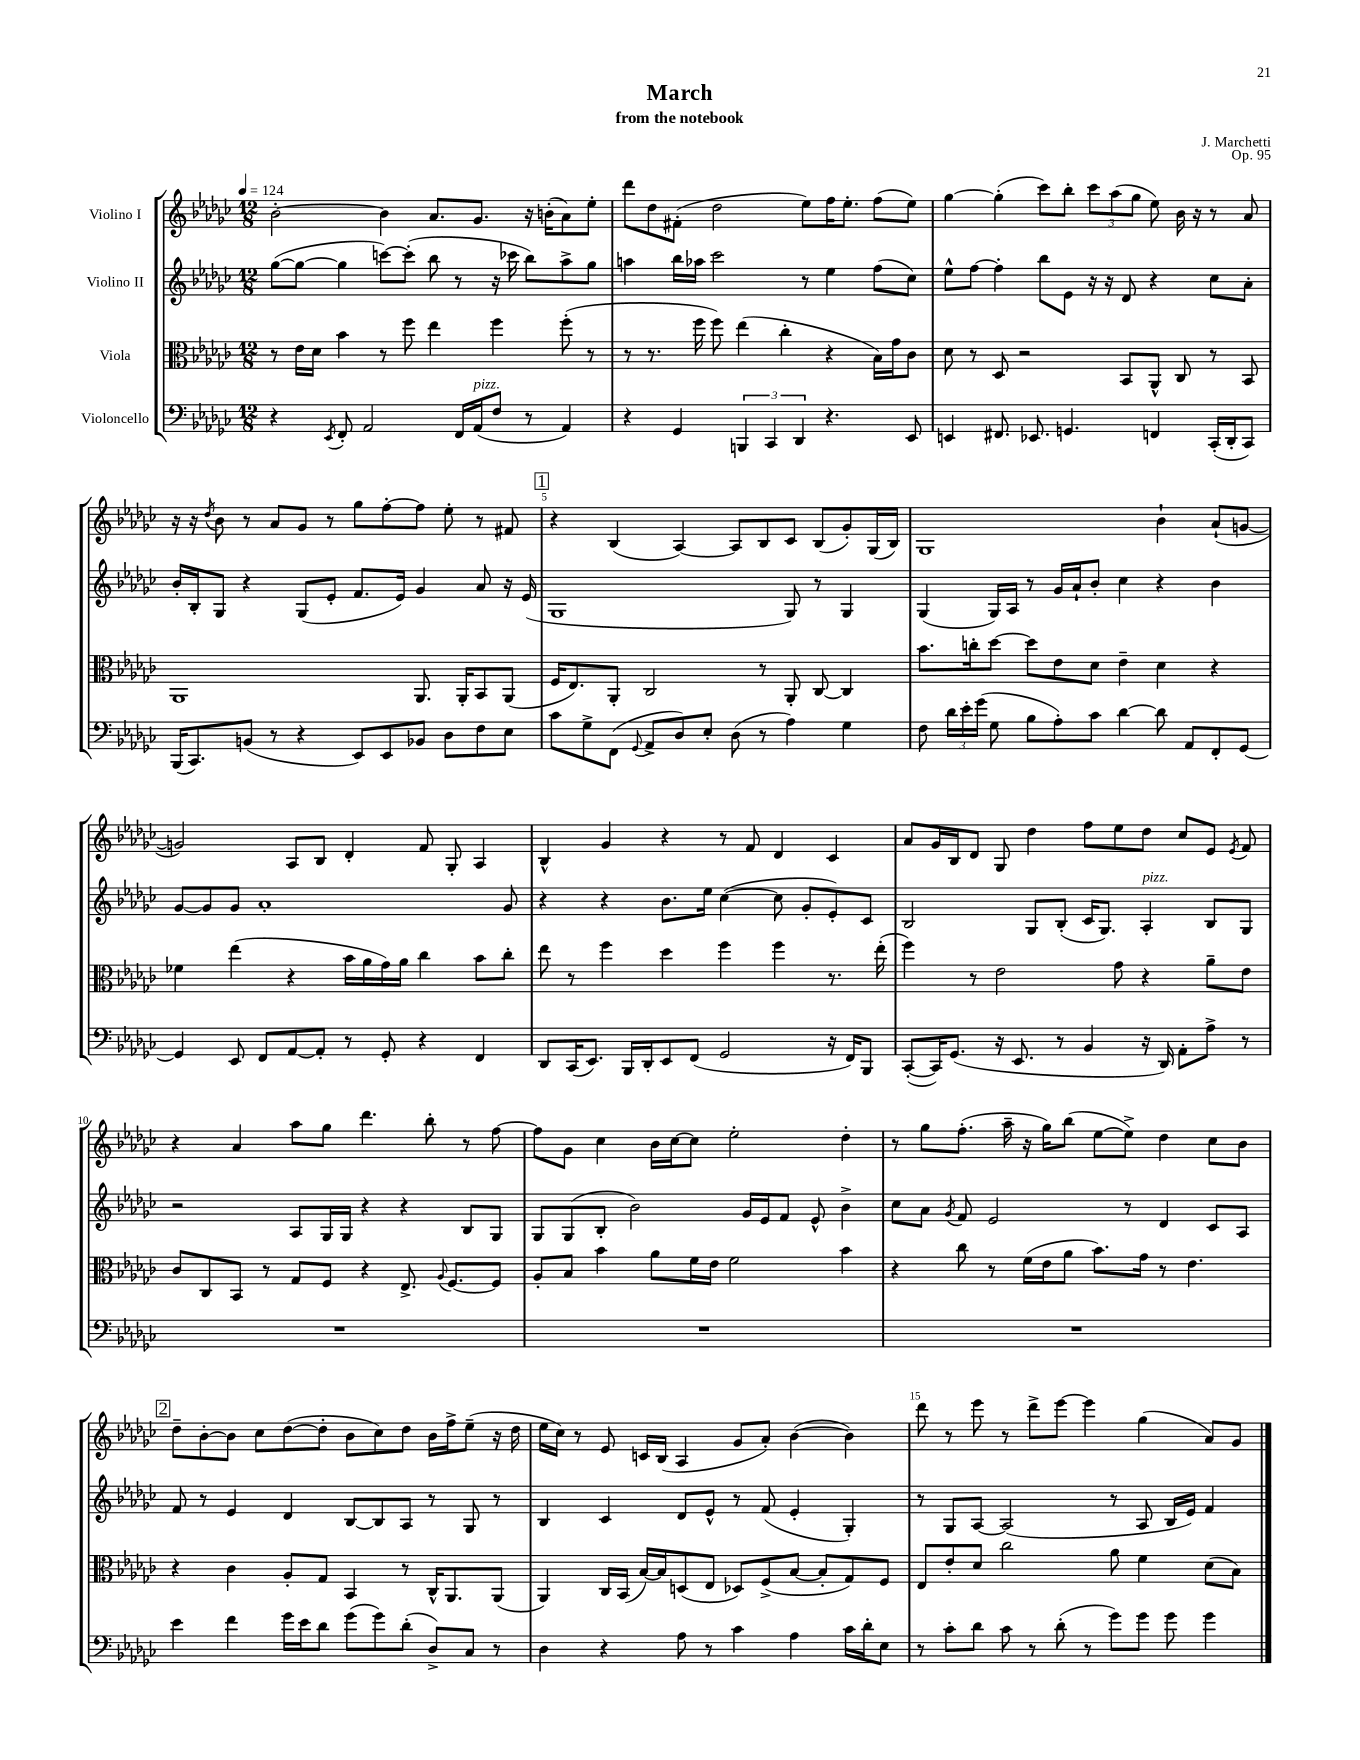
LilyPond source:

\header { title = "March" composer = "J. Marchetti" subtitle = "from the notebook" opus = "Op. 95" }
<<
\new StaffGroup <<
\new Staff = "s0" \with { instrumentName = "Violino I" } {
    \clef treble \key ges \major \numericTimeSignature \time 12/8 \tempo 4 = 124
    \autoBeamOff bes'2~-. bes'4 aes'8.[ ges'8.] r16 b'16[-.( aes'8) ees''8]-. |
    des'''8[ des''8 fis'8]-.( des''2 ees''8[) f''16 ees''8.]-. f''8[( ees''8]) |
    ges''4~ ges''4-.( ces'''8[) bes''8]-. \tuplet 3/2 { ces'''8[ aes''8( ges''8] } ees''8) bes'16 r16 r8 aes'8 |
    r16 r16 \acciaccatura { des''8 } bes'8 r8 aes'8[ ges'8] r8 ges''8[ f''8~-. f''8] ees''8-. r8 fis'8 |
    \mark \markup { \box "1" } r4 bes4( aes4~) aes8[ bes8 ces'8] bes8[( ges'8-.) ges16( bes16]) |
    ges1 bes'4-! aes'8[-!( g'8]~ |
    g'2) aes8[ bes8] des'4-. f'8 ges8-. aes4 |
    bes4-^ ges'4 r4 r8 f'8 des'4 ces'4 |
    aes'8[ ges'16 bes16 des'8] ges8 des''4 f''8[ ees''8 des''8] ces''8[ ees'8] \acciaccatura { ees'8 } f'8 |
    r4 aes'4 aes''8[ ges''8] des'''4. bes''8-. r8 f''8~ |
    f''8[ ges'8] ces''4 bes'16[ ces''16~ ces''8] ees''2-. des''4-. |
    r8 ges''8[ f''8.]-.( aes''16-- r16 ges''16[) bes''8]( ees''8[~ ees''8]->) des''4 ces''8[ bes'8] |
    \mark \markup { \box "2" } des''8[-- bes'8~-. bes'8] ces''8[ des''8~( des''8]-. bes'8[ ces''8) des''8] bes'16[ f''16-> ees''8]--( r16 des''16 |
    ees''16[ ces''16]) r8 ees'8 c'16[ bes16]( aes4 ges'8[ aes'8]-.) bes'4~( bes'4) |
    des'''8 r8 ees'''8 r8 des'''8[-> ees'''8]~ ees'''4 ges''4( aes'8[) ges'8] \bar "|." |
}
\new Staff = "s1" \with { instrumentName = "Violino II" } {
    \clef treble \key ges \major \numericTimeSignature \time 12/8
    \autoBeamOff ges''8[~( ges''8]~ ges''4 c'''8[~) c'''8]-.( bes''8 r8 r16 ces'''16 bes''8[) aes''8-> ges''8] |
    a''4 bes''16[ aes''16] ces'''2 r8 ees''4 f''8[( ces''8]) |
    ees''8[-^ f''8]~ f''4-. bes''8[ ees'8] r16 r16 des'8 r4 ces''8[ aes'8]-. |
    bes'16[-. bes16-. ges8] r4 ges8[( ees'8]-. f'8.[ ees'16]) ges'4 aes'8 r16 ees'16( |
    \mark \markup { \box "1" } ges1 ges8) r8 ges4 |
    ges4( ges16[) aes16] r8 ges'16[ aes'16-! bes'8]-. ces''4 r4 bes'4 |
    ges'8[~ ges'8 ges'8] aes'1-. ges'8 |
    r4 r4 bes'8.[ ees''16] ces''4~( ces''8 ges'8[-. ees'8-.) ces'8] |
    bes2 ges8[ bes8]-.( ces'16[ ges8.]) aes4-.^\markup { \italic "pizz." } bes8[ ges8] |
    r2 aes8[ ges16 ges16] r4 r4 bes8[ ges8] |
    ges8[ ges8( bes8]-. bes'2) ges'16[ ees'16 f'8] ees'8-^ bes'4-> |
    ces''8[ aes'8] \acciaccatura { ges'8 } f'8 ees'2 r8 des'4 ces'8[ aes8] |
    \mark \markup { \box "2" } f'8 r8 ees'4 des'4 bes8[~ bes8 aes8] r8 ges8 r8 |
    bes4 ces'4 des'8[ ees'8]-^ r8 f'8( ees'4-. ges4-.) |
    r8 ges8[ aes8]~ aes2( r8 aes8 bes16[ ees'16]) f'4 \bar "|." |
}
\new Staff = "s2" \with { instrumentName = "Viola" } {
    \clef alto \key ges \major \numericTimeSignature \time 12/8
    \autoBeamOff r8 ees'16[ des'16] bes'4 r8 f''8 ees''4 f''4 f''8-.( r8 |
    r8 r8. f''16 f''8) ees''4( ces''4-. r4 bes16[) ges'16 ces'8] |
    des'8 r8 des8 r2 bes,8[ aes,8]-^ ces8 r8 bes,8 |
    aes,1 aes,8. aes,16[-. bes,8 aes,8]( |
    \mark \markup { \box "1" } f16[ ees8.) aes,8]-. ces2 r8 aes,8-. ces8~ ces4 |
    bes'8.[ c''16-. des''8]~ des''8[ ees'8 des'8] ees'4-- des'4 r4 |
    fes'4 ees''4( r4 bes'16[ aes'16 ges'16) aes'16] ces''4 bes'8[ ces''8]-. |
    ees''8 r8 f''4 des''4 f''4 f''4 r8. ees''16-.( |
    f''4) r8 ees'2 ges'8 r4 aes'8[-- ees'8] |
    ces'8[ ces8 bes,8] r8 ges8[ f8] r4 ees8.-> \appoggiatura { aes8 } f8.[~ f8] |
    aes8[-. bes8] bes'4 aes'8[ f'16 ees'16] f'2 bes'4 |
    r4 ces''8 r8 f'16[( ees'16 aes'8] bes'8.[) ges'16] r8 ees'4. |
    \mark \markup { \box "2" } r4 ces'4 aes8[-. ges8] bes,4 r8 ces16[-^ aes,8. aes,8]( |
    aes,4) ces16[ bes,16]( bes16[~) bes16 d8( ees8] des8[) f8->( bes8]~ bes8[-. ges8) f8] |
    ees8[ ees'8-. des'8] ces''2 aes'8 f'4 des'8[( bes8]) \bar "|." |
}
\new Staff = "s3" \with { instrumentName = "Violoncello" } {
    \clef bass \key ges \major \numericTimeSignature \time 12/8
    \autoBeamOff r4 \acciaccatura { ees,8 } f,8-. aes,2 f,16[ aes,16^\markup { \italic "pizz." }( f8] r8 aes,4) |
    r4 ges,4 \tuplet 3/2 { b,,4 ces,4 des,4 } r4. ees,8 |
    e,4 fis,8. ees,8. g,4. f,4 ces,16[-.( des,16-. ces,8]) |
    bes,,16[( ces,8.) b,8]( r8 r4 ees,8[) ees,8 bes,8] des8[ f8 ees8] |
    \mark \markup { \box "1" } ces'8[ ges8-> f,8]( \appoggiatura { ges,8 } aes,8[-> des8) ees8]-. des8( r8 aes4) ges4 |
    f8 \tuplet 3/2 { des'16[ ees'16-. ges'16]( } ges8 bes8[ aes8-.) ces'8] des'4~ des'8 aes,8[ f,8-. ges,8]~ |
    ges,4 ees,8 f,8[ aes,8~ aes,8]-. r8 ges,8-. r4 f,4 |
    des,8[ ces,16( ees,8.]) bes,,16[ des,16-. ees,8 f,8]( ges,2 r16 f,16[) bes,,8] |
    ces,8[~-.( ces,16) ges,8.]( r16 ees,8. r8 bes,4 r16 des,16) aes,8[-. aes8]-> r8 |
    R1. |
    R1. |
    R1. |
    \mark \markup { \box "2" } ees'4 f'4 ges'16[ ees'16 des'8] ges'8[( ges'8) des'8]-.( des8[->) ces8] r8 |
    des4 r4 aes8 r8 ces'4 aes4 ces'16[ des'16-. ees8] |
    r8 ces'8[-. des'8] ces'8 r8 des'8-.( r8 ges'8[) ges'8] ges'8 ges'4 \bar "|." |
}
>>
>>
\layout { \context { \Score \override BarNumber.break-visibility = ##(#f #t #t) barNumberVisibility = #(every-nth-bar-number-visible 5) } }
